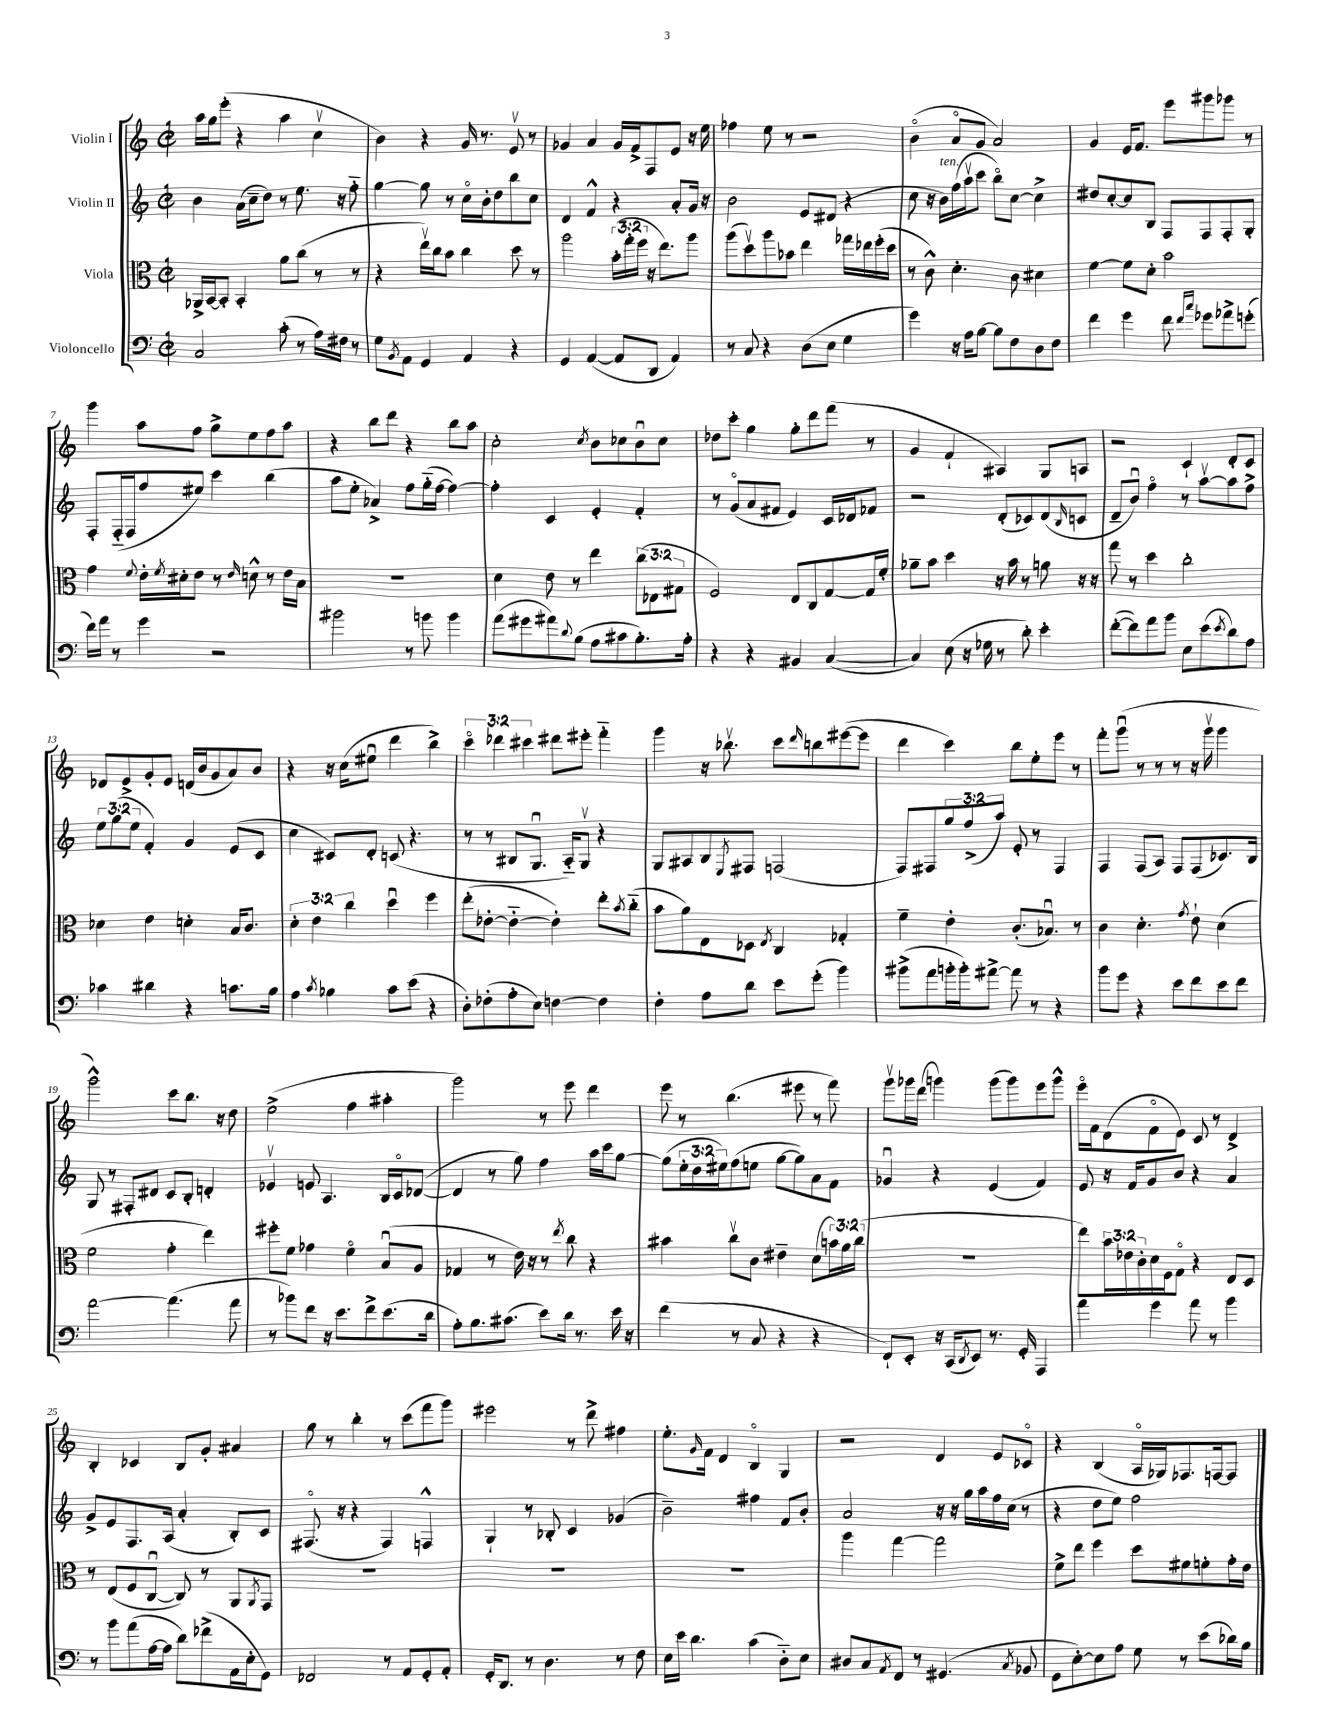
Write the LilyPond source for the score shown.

<<
\new StaffGroup <<
\new Staff = "s0" \with { instrumentName = "Violin I" } {
    \clef treble \key c \major \defaultTimeSignature \time 2/2 \override Staff.TupletNumber.text = #tuplet-number::calc-fraction-text
    a''16 g''16 e'''8-.( r4 a''4 c''4\upbow |
    b'4) r4 g'16 r8. e'8\upbow r8 |
    ges'4 a'4 ges'16 f'16-> f8 e'8 r16 e''16 |
    fes''4 e''8 r8 r2 |
    b'4\flageolet( a'8\flageolet g'8 a'2) |
    g'4 e'16 f'8. e'''8 gis'''8 ges'''8 r8 |
    g'''4 a''8 f''8 g''8-> e''8 f''8 a''8 |
    r4 b''8 d'''8 r4 b''8 a''8 |
    c''2-. \acciaccatura { c''8 } b'8 ces''8 b'8\downbow ces''8 |
    des''8 c'''8-. g''4 g''8-. d'''8 f'''8( r8 |
    g'4 f'4-! ais4) g8 a8 |
    r2 c'4-! d'8-. c'8 |
    des'8 e'8-> g'8-. e'8 d'16( b'16 g'8 a'8) b'8 |
    r4 r16 c''16( eis''8\downbow d'''4 b''4->) |
    \tuplet 3/2 { c'''4\flageolet des'''4 cis'''4 } dis'''8 eis'''8-. f'''4-_ |
    g'''4 r16 bes''8.\upbow c'''8 \grace { d'''16 } b''8 eis'''8~( eis'''8 |
    d'''4 c'''4) b''8 e''8-. e'''8 r8 |
    f'''8-. g'''8\downbow( r8 r8 r8 r16 g'''16\upbow g'''4 |
    g'''2-^) c'''8 b''8. r16 d''8 |
    e''2->( f''4 ais''4-. |
    g'''2) r8 e'''8 d'''4 |
    e'''8 r8 b''4.( eis'''8 r8 f'''8) |
    g'''8\upbow ges'''16 d'''16( g'''4) g'''8( g'''8) e'''8 g'''8-^ |
    e'''16\flageolet f'16 d'8( f'8\flageolet e'8) c'8 r8 d'4-> |
    b4-. ces'4 b8 g'8-. ais'4 |
    g''8 r8 b''4-. r8 c'''8( f'''8 g'''8) |
    eis'''2 r8 d'''8-> fis''4 |
    e''8.-. \grace { g'16 } f'16 d'4 b4\flageolet g4 |
    r2 d'4 e'8 ces'8\flageolet |
    r4 b4( a16\flageolet ges16) fes8. f16~ f8 \bar "|." |
}
\new Staff = "s1" \with { instrumentName = "Violin II" } {
    \clef treble \key c \major \defaultTimeSignature \time 2/2 \override Staff.TupletNumber.text = #tuplet-number::calc-fraction-text
    b'4 a'16( c''16-- d''8) r8 e''8. r16 f''8-_ |
    g''4~ g''8 r8 c''16\flageolet b'16-. d''8 b''8 c''8 |
    d'4 f'4-^ r4 a'8-. g'16 r16 |
    b'2 e'8 dis'8( r4 |
    c''8 r16 b'16^\markup { \italic "ten." }) f''16( a''16\upbow c'''8 b''8\flageolet) c''8~ c''4-> |
    dis''8 c''8~-. c''8 b8 f8 f8 f8-. g8-. |
    f8-. f16-_( f16 f''8 eis''8) c'''4 b''4( |
    a''8 e''8-. aes'4->) f''8 g''16-_( f''16~ f''4~) |
    f''4-. c'4 e'4-. f'4-. |
    r8 g'8\flageolet( a'8 fis'8 e'4) c'16 des'16 fes'8 |
    r2 d'8-.( ces'8) d'8( \grace { b16 } c'8 |
    d'8-- b'8\downbow) f''4\flageolet r8 a''8~\upbow a''8 f''8-> |
    \tuplet 3/2 { e''8 g''8( e''8 } f'4-.) g'4 e'8( c'8 |
    c''4 cis'8) d'8-. c'8( r4. |
    r8 r8 bis8 g8.\downbow a16-_) g8\upbow r4 |
    g8 ais8 b8 \acciaccatura { e8 } fis8 f2( |
    f8) fis8 \tuplet 3/2 { g''8 f''8->( a''8) } e'8-. r8 fis4 |
    f4 f8( a8) f8 f8( ces'8.) b16 |
    g8 r8 fis8-. dis'8 c'8 b8-. d'4-. |
    ees'4\upbow e'8 a4. b16 c'16\flageolet des'8~( |
    des'4 r8 g''8) f''4 a''16 c'''16 g''8~ |
    g''8( \tuplet 3/2 { e''16-. d''16 eis''16) } f''8( e''8 g''8~ g''8) a'8 f'8 |
    ges'4\downbow r4 e'4( f'4) |
    e'8 r16 f'16 g'8 b'8 r4 a'4 |
    g'8-> e'8 f8. a16( a'4-. b8-.) c'8 |
    fis8.\flageolet( r16 r4 fis4) f4-^ |
    g4-! r8 bes8-. c'4 ges'4( |
    b'2--) fis''4 f'8 b'8-. |
    a'2 r16 r16 g''16 a''16 f''16 c''16( r8 |
    r4 d''8 e''8) f''2 \bar "|." |
}
\new Staff = "s2" \with { instrumentName = "Viola" } {
    \clef alto \key c \major \defaultTimeSignature \time 2/2 \override Staff.TupletNumber.text = #tuplet-number::calc-fraction-text
    aes,16-> b,16~ b,8-. b,4-. a'8 c''8( r8 r8 |
    r4 e''16\upbow) c''16 b'8 c''4 d''8 r8 |
    a''2 \tuplet 3/2 { b'16-.( g''16-. f''16 } r16 e''8.) a''8 |
    a''8( d''8\upbow) a''8 bes'8 e''4 ges''16 ees''16 f''16-.( d''16 |
    r8 c'8-^) d'4.-. c'8 dis'4 |
    f'4~ f'8 d'8-. b'2 |
    g'4 \appoggiatura { f'8 } e'16-. \acciaccatura { f'8 } dis'16-. e'8 r8 \grace { e'16 } d'8-^ r8 e'16 b16 |
    R1 |
    d'4 e'8 r8 e''4 \tuplet 3/2 { c''8( ees8 gis8 } |
    f2) e8 c8 g8~ g16 f'16-. |
    aes'8-- b'8 d''4 r16 b'16 r8 a'8 r16 r16 |
    g''8 r8 d''4 c''2-. |
    des'4 e'4 d'4-. b16 c'8. |
    \tuplet 3/2 { d'4-. e'4 c''4 } d''4\downbow f''4 |
    e''8-.( ees'8~-. ees'4~-_ ees'4-.) e''8-. \acciaccatura { b'8 } c''8-_( |
    b'8 a'8) e8 des8 \acciaccatura { e8 } c4 ges4-. |
    f'4-- e'4-. c'8.-.( bes8.\downbow) r8 |
    c'4 d'4.-. \acciaccatura { g'8 } e'8-! d'4( |
    f'2 g'4-. e''4) |
    fis''8-. f'8 ges'4 f'4\flageolet b8\downbow( a8 |
    ges4 r8 e'16) r16 r8 \acciaccatura { e''8 } c''8 r4 |
    bis'4 c''8\upbow c'8 eis'4-- d'8( \tuplet 3/2 { b'16) a'16 c''16( } |
    R1 |
    e''8) \tuplet 3/2 { b'16 ees'16 c'16-. } d'16 f16 g8\flageolet r4 e8 d8 |
    r8 e8( f8 c8~\downbow c8) r8 a,8 \acciaccatura { a,8 } g,8 |
    R1 |
    R1 |
    R1 |
    a''4 g''4~ g''2 |
    f'8-> e''8 f''4 d''8 fis'8 f'8-. g'16-. e'16 \bar "|." |
}
\new Staff = "s3" \with { instrumentName = "Violoncello" } {
    \clef bass \key c \major \defaultTimeSignature \time 2/2
    c2 c'8-.( r8 a16) fis16 r8 |
    g8 \acciaccatura { b,8 } a,8 g,4 a,4 r4 |
    g,4 a,4~( a,8 d,8 a,4) |
    r8 c8 r4 d8( e8 g4 |
    g'4) r16 a16 b8~ b8 f8 d8 f8 |
    f'4 g'4 f'8 \grace { f'16 c''16 } ges'8 aes'8-> g'8-.( |
    f'16) a'16 r8 g'4 r2 |
    bis'2 r8 b'8 b'4 |
    a'8( gis'8 ais'8) \appoggiatura { d'8 } b8( a8 cis'8 b8.-.) a16-. |
    r4 r4 bis,4 c4~( |
    c4) e8( r16 ges16 r8 d'8-.) e'4-. |
    f'8~-.( f'8) a'8 b'8 e8 e'8( \acciaccatura { e'8 } d'8) a8 |
    ces'4 dis'4 r4 c'8. b16 |
    a4 \acciaccatura { c'8 } bes4 c'8 e'8( r4 |
    d8-.) fes8-.( a8-. e8) f4~ f4 |
    f4-. a8 d'8 e'8 g'8-.( b'4) |
    bis'8->( a'8 b'16-. b'16-.) ais'8~-> ais'8 r8 r4 |
    b'8 g'8 r4 e'8 f'8 e'8 f'8 |
    a'2~ a'4.( a'8 |
    r8 bes'8) f'8 r16 e'8. f'8-> e'8.( d'16 |
    a8-.) b8. cis'8.( e'8) d'16 r8. e'16 r16 |
    f'4( r8 c8 r4 r4 |
    f,8-!) e,8-. r16 c,16( \acciaccatura { d,8 } e,8) r8. g,16-. a,,4 |
    a'4 g'4 a'8 r8 b'4 |
    r8 b'8 a'8( a16~ a16 d'8) fes'8->( a,16 e16-. g,8) |
    fes,2 r8 a,8 g,8-. a,8-. |
    g,16-. d,8. r8 d4. r8 f8 |
    e16 e'16 d'4. c'4( d8-_) e8 |
    dis8 c8 \acciaccatura { a,8 } f,8 r8 gis,4.( \acciaccatura { c8 } bes,8 |
    g,8 e8~-.) e8 a8 g8 r8 e'8( des'16) b16 \bar "|." |
}
>>
>>
